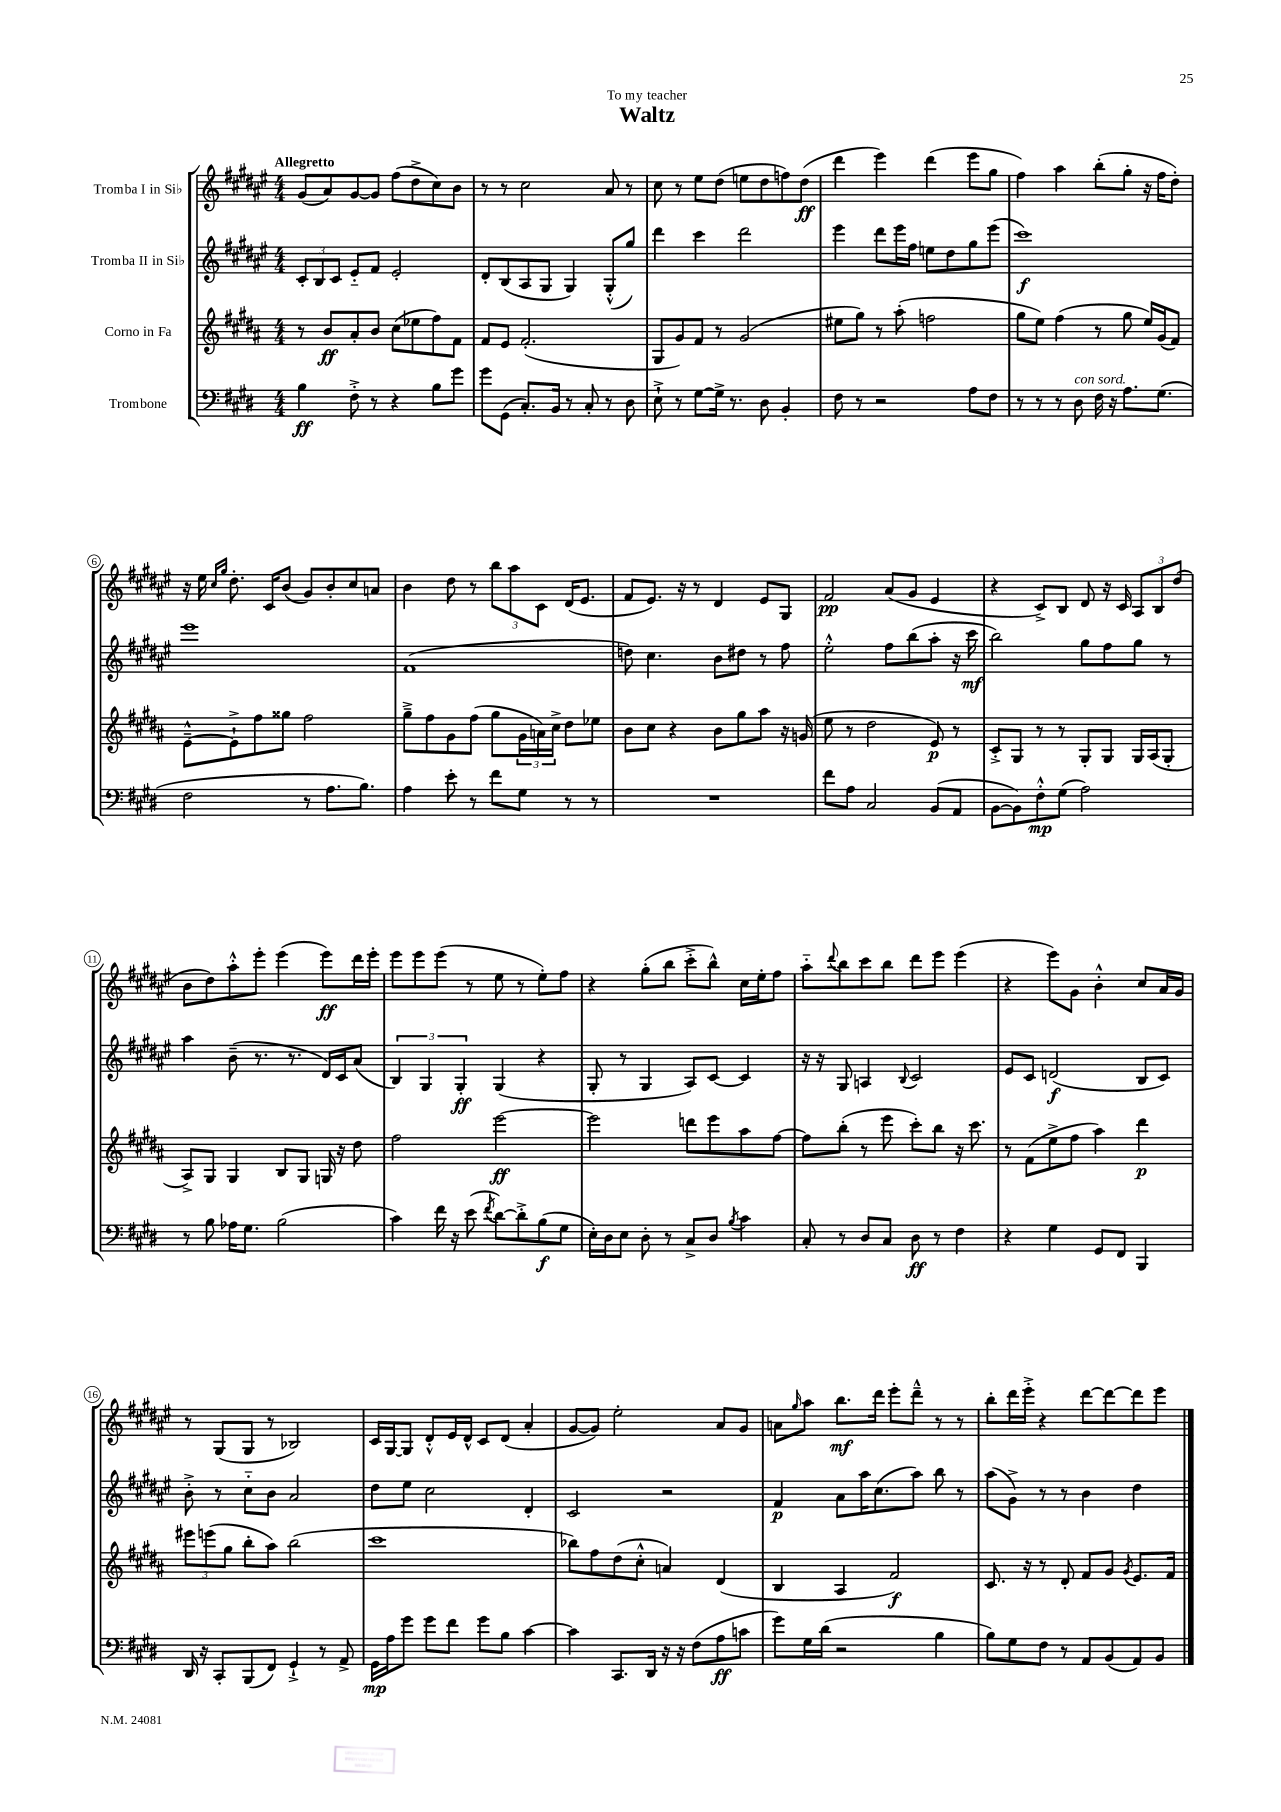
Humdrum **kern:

**kern	**kern	**kern	**kern
*staff4	*staff3	*staff2	*staff1
*clefF4	*clefG2	*clefG2	*clefG2
*k[f#c#g#d#]	*k[f#c#g#d#a#]	*k[f#c#g#d#a#e#]	*k[f#c#g#d#a#e#]
*M4/4	*M4/4	*M4/4	*M4/4
4B\	8r	12c#'/L	(8g#/L
.	.	12B/	.
.	8b/L	.	8a#/)
.	.	12c#/J	.
8F#'^\	8a#'/	8e#'~/L	[8g#/
8r	8b/J	8f#/J	8g#/]J
4r	(8cc#\L	2e#'/	(8ff#\L
.	8ee-\	.	8dd#^\
8B\L	8ff#\)	.	8cc#\)
8g#\J	8f#\J	.	8b\J
=	=	=	=
8g#\L	8f#/L	8d#'/L	8r
(8GG#\J	8e/J	(8B/	8r
8.C#'/L)	(2.f#'/	8A#/	2cc#\
.	.	8G#/J	.
16BB/Jk	.	.	.
8r	.	4G#/)	.
8C#'/	.	.	.
8r	.	(8G#'^^/L	8a#/
8D#\	.	8gg#/J)	8r
=	=	=	=
8E`^\	8G#/L	4ddd#\	8cc#\
8r	8g#/)	.	8r
[8G#\L	8f#/J	4ccc#\	8ee#\L
16G#^\]Jk	8r	.	(8dd#\J
8.r	.	.	.
.	(2g#/	2ddd#\	8ee\L
8D#\	.	.	8dd#\
4BB'/	.	.	8ff\)
.	.	.	(8dd#\J
=	=	=	=
8F#\	8ee#\L	4eee#\	4ddd#\
8r	8gg#\J)	.	.
2r	8r	8ddd#\L	4eee#\)
.	(8aa#'\	16eee#\L	.
.	.	16ff#\JJ	.
.	2ff\	8ee\L	(4ddd#\
.	.	8dd#\	.
8A\L	.	8gg#\	8eee#\L
8F#\J	.	(8eee#\J	8gg#\J
=	=	=	=
8r	8gg#\L	1ccc#)	4ff#\)
8r	8ee\J)	.	.
8r	(4ff#\	.	4aa#\
8D#\	.	.	.
16F#\	8r	.	(8bb'\L
16r	.	.	.
8.A\L	8gg#\	.	8gg#'\J
.	16ee/LL)	.	16r
(8.G#\J	(16g#/J	.	16ff#\LK
.	8f#/J)	.	8dd#'\J)
=	=	=	=
2F#\	[8e~^^\L	1eee#	16r
.	.	.	16ee#\
.	.	.	16qqcc#/LL
.	.	.	16qqgg#/JJ
.	8e`^\]	.	8.dd#'\
.	8ff#\	.	.
.	.	.	16c#/LK
.	8gg##\J	.	(8b/J
8r	2ff#\	.	8g#/L)
8.A\L	.	.	8b'/
.	.	.	8cc#/
8.B\J)	.	.	.
.	.	.	8a/J
=	=	=	=
4A\	8gg#~^\L	(1f#	4b\
.	8ff#\	.	.
8e'\	8g#\	.	8dd#\
8r	(8ff#\J	.	8r
8f#\L	8gg#\L	.	12bb\L
.	.	.	12aa#\
8G#\J	24g#\L	.	.
.	24a\)	.	12c#\J
.	24cc#^\JJ	.	.
8r	8dd#\L	.	(16d#/LK
.	.	.	8.e#/J
8r	8ee-\J	.	.
=	=	=	=
1r	8b\L	8dd\)	8f#/L
.	8cc#\J	4.cc#\	8.e#/J)
.	4r	.	.
.	.	.	16r
.	.	.	8r
.	8b\L	8b\L	4d#/
.	8gg#\	8dd#\J	.
.	8aa#\J	8r	8e#/L
.	16r	8ff#\	8G#/J
.	(16g/	.	.
=	=	=	=
8f#\L	8ee\	2ee#'^^\	2f#/
8A\J	8r	.	.
2C#/	2dd#\	.	.
.	.	8ff#\L	(8a#/L
.	.	(8bb\	8g#/J
(8BB/L	8e/)	8aa#'\J	4e#/
8AA/J	8r	16r	.
.	.	16ccc#\	.
=	=	=	=
[8BB\L	8c#'^/L	2bb\)	4r
8BB\])	8G#/J	.	.
8F#'^^\	8r	.	8c#^/L)
(8G#\J	8r	.	8B/J
2A\)	8G#'/L	8gg#\L	8d#/
.	8G#/J	8ff#\	16r
.	.	.	16c#/
.	16G#/LL	8gg#\J	12A#/L
.	(16A#/J	.	.
.	.	.	12B/
.	8G#'/J	8r	.
.	.	.	(12dd#/J
=	=	=	=
8r	8A#^/L)	4aa#\	8b\L
8B\	8G#/J	.	8dd#\)
16A-\LK	4G#/	(8b~\	8aa#'^^\
8.G#\J	.	.	.
.	.	8.r	8eee#'\J
(2B\	8B/L	.	(4eee#\
.	.	8.r	.
.	8G#/J	.	.
.	16G/	16d#/LL)	8eee#\L)
.	16r	16c#/J	.
.	8dd#\	(8a#/J	16ddd#\L
.	.	.	16eee#'\JJ
=	=	=	=
4c#\)	2ff#\	6B/)	8eee#\L
.	.	.	8eee#\
.	.	6G#/	.
16f#\	.	.	(8eee#\J
16r	.	.	.
.	.	6G#'/	.
(8e\	.	.	8r
8qf#/	.	.	.
[8d#\L)	[2eee\	(4G#/	8ee#\
8d#'^\]	.	.	8r
(8B\	.	4r	8ee#'\L)
8G#\J	.	.	8ff#\J
=	=	=	=
16E'\LL)	2eee\]	8G#'/	4r
16D#\J	.	.	.
8E\J	.	8r	.
8D#'\	.	4G#/	(8gg#'\L
8r	.	.	8bb\J
8C#^/L	8ddd\L	8A#/L)	8ccc#'^\L
8D#/J	8eee\	[8c#/J	8bb^^\J)
8qB/	.	.	.
4c#\	8aa#\	4c#/]	16cc#\LL
.	.	.	16ee#'\J
.	[8ff#\J	.	8ff#\J
=	=	=	=
8C#'/	8ff#\]L	16r	8aa#'~\L
.	.	16r	.
.	.	.	8qqddd#/
8r	(8bb'\J	8G#/	8bb\
8D#/L	8r	4A/	8ccc#\
8C#/J	8eee\	.	8bb\J
.	.	8qqB/	.
8D#\	8ccc#'\L)	2c#/	8ddd#\L
8r	8bb\J	.	8eee#\J
4F#\	16r	.	(4eee#\
.	8.ccc#\	.	.
=	=	=	=
4r	8r	8e#/L	4r
.	(8f#\L	8c#/J	.
4G#\	8ee^\	(2d/	8eee#\L)
.	8ff#\J	.	8g#\J
8GG#/L	4aa#\)	.	4b'^^\
8FF#/J	.	.	.
4BBB/	4ddd#\	8B/L	8cc#/L
.	.	8c#/J)	16a#/L
.	.	.	16g#/JJ
=	=	=	=
16DD#/	12eee#\L	8b'^\	8r
16r	.	.	.
.	(12eee\	.	.
8CC#'/L	.	8r	(8G#/L
.	12gg#\J	.	.
(8BBB/	8bb'\L	8cc#'~\L	8G#/J
8FF#/J)	8aa#\J)	8b\J	8r
4GG#`^/	(2bb\	2a#/	2B-/)
8r	.	.	.
8AA^/	.	.	.
=	=	=	=
16GG#\LL	1ccc#	8dd#\L	16c#/LL
16A\J	.	.	[16G#/J
8g#\J	.	8ee#\J	8G#/]J
8g#\L	.	2cc#\	8d#'^^/L
8f#\J	.	.	16e#/L
.	.	.	16d#^^/JJ
8g#\L	.	.	8c#/L
8B\J	.	.	(8d#/J
[4c#\	.	4d#'/	4a#'/
=	=	=	=
4c#\]	8bb-\L)	2c#/	[8g#/L
.	8ff#\	.	8g#/]J)
8.CC#/L	(8dd#\	.	2ee#'\
.	8cc#'^^\J	.	.
16DD#/Jk	.	.	.
16r	4a/)	2r	.
16r	.	.	.
(8F#\L	.	.	.
8A\	(4d#/	.	8a#/L
8c\J	.	.	8g#/J
=	=	=	=
8g#\L)	4B/	4f#/	8a\L
.	.	.	16qqgg#/
16G#\L	.	.	8aa#\J
(16d#\JJ	.	.	.
2r	4A#/	8a#\L	8.bb\L
.	.	16aa#\K	.
.	.	(8.cc#\	16ddd#\Jk
.	2f#/)	.	8eee#'\L
.	.	8aa#\J)	8ddd#~^^\J
4B\	.	8bb\	8r
.	.	8r	8r
=	=	=	=
8B\L)	8.c#/	(8aa#\L	8bb'\L
8G#\	.	8g#^\J)	16ddd#\L
.	16r	.	16eee#'^\JJ
8F#\J	8r	8r	4r
8r	8d#'/	8r	.
8AA/L	8f#/L	4b\	[8ddd#\L
(8BB/	8g#/J	.	8ddd#\_
.	8qg#/	.	.
8AA/)	8.e/L	4dd#\	8ddd#\]
8BB/J	.	.	8eee#\J
.	16f#/Jk	.	.
==	==	==	==
*-	*-	*-	*-
